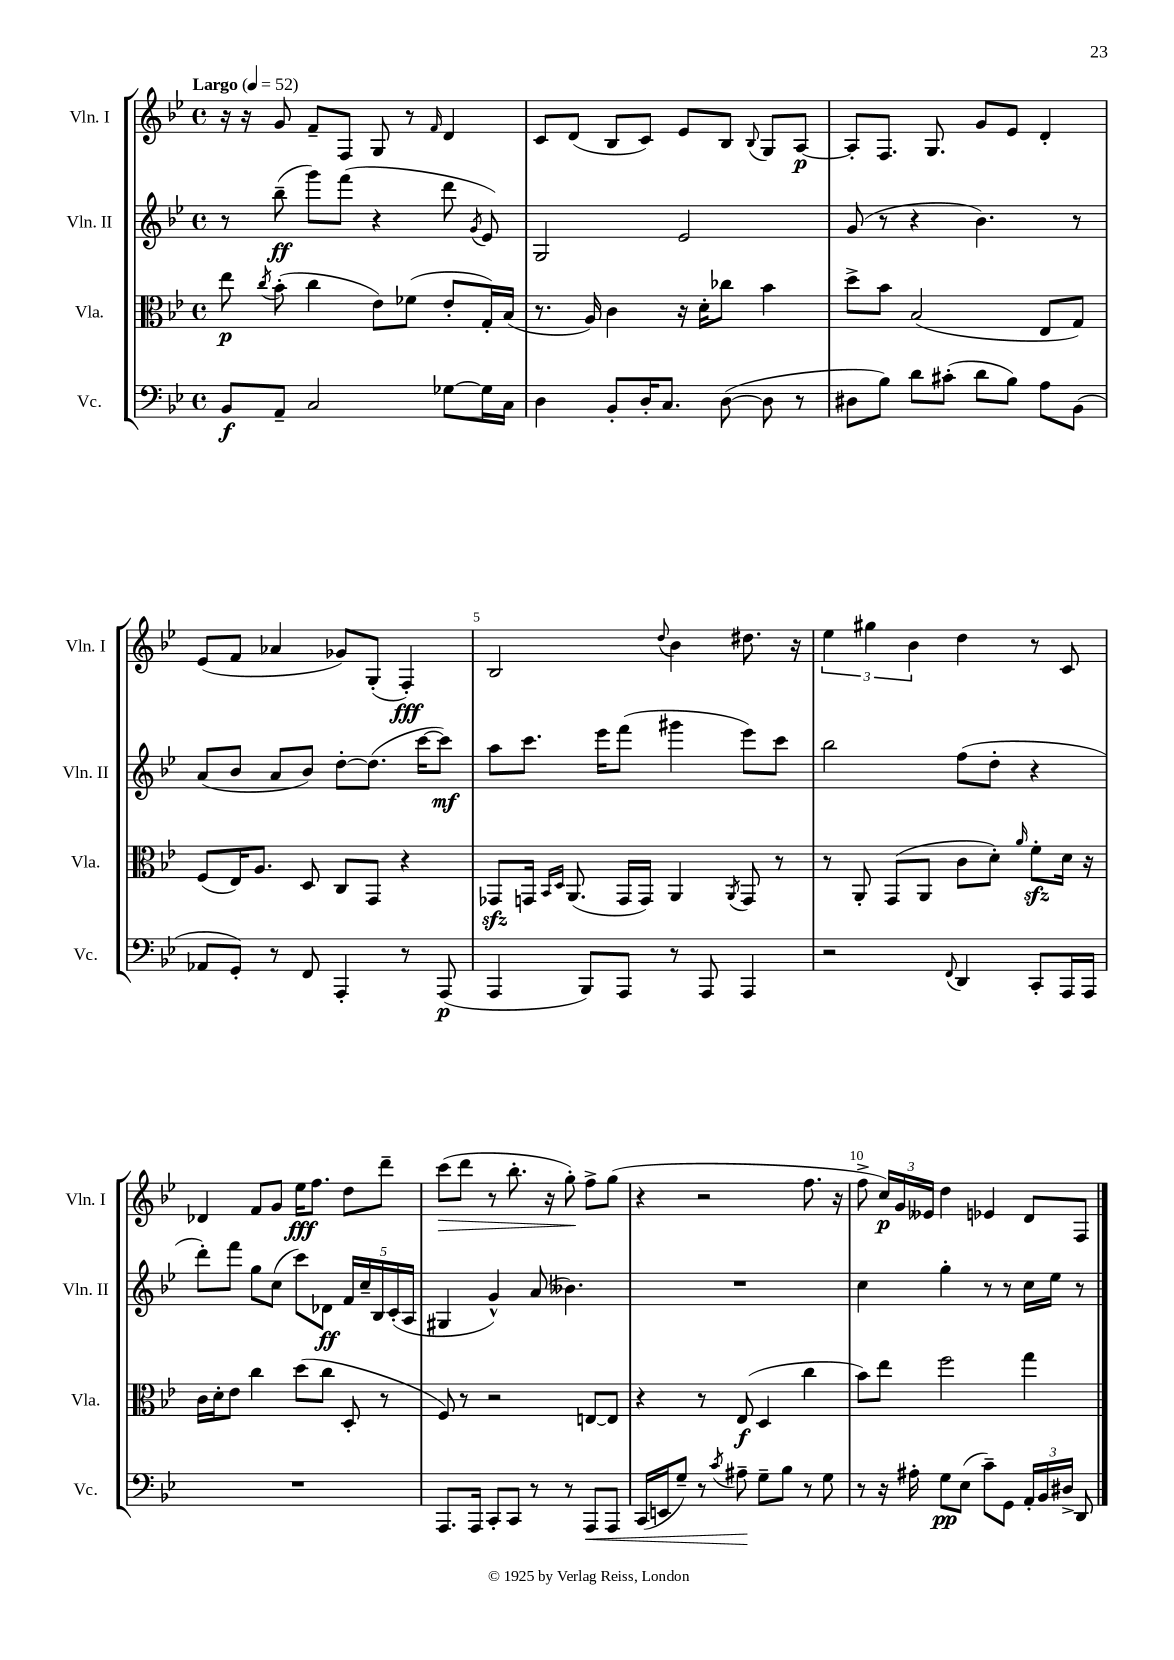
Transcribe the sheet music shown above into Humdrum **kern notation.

**kern	**kern	**kern	**kern
*staff4	*staff3	*staff2	*staff1
*clefF4	*clefC3	*clefG2	*clefG2
*k[b-e-]	*k[b-e-]	*k[b-e-]	*k[b-e-]
*M4/4	*M4/4	*M4/4	*M4/4
*met(c)	*met(c)	*met(c)	*met(c)
*MM52	*MM52	*MM52	*MM52
8BB-/L	8ee-\	8r	16r
.	.	.	16r
.	8qcc/	.	.
8AA~/J	(8b-'\	(8bb-~\	8g/
2C/	4cc\	8ggg\L)	8f~/L
.	.	(8fff\J	8F/J
.	8e-\L)	4r	8G/
.	(8f-\J	.	8r
.	.	.	16qqf/
[8G-\L	8e-'/L	8ddd\	4d/
.	.	8qg/	.
16G-\]L	16G'/L)	8e-/)	.
16C\JJ	(16B-/JJ	.	.
=	=	=	=
4D\	8.r	2G/	8c/L
.	.	.	(8d/J
.	16A/)	.	.
8BB-'/L	4c\	.	8B-/L
16D'/K	.	.	8c/J)
8.C/J	.	.	.
.	16r	2e-/	8e-/L
.	16d'\LK	.	.
([8D\	8cc-\J	.	8B-/J
.	.	.	8qqB-/
8D\]	4b-\	.	8G/L
8r	.	.	[8A/J
=	=	=	=
8D#\L	8dd^\L	(8g/	8A'/]L
8B-\J)	8b-\J	8r	8.F/J
8d\L	(2B-/	4r	.
.	.	.	8.G/
(8c#'\J	.	.	.
8d\L	.	4.b-\)	8g/L
8B-\J)	.	.	8e-/J
8A\L	8E-/L	.	4d'/
(8BB-\J	8G/J)	8r	.
=	=	=	=
8AA-/L	(8F/L	(8a/L	(8e-/L
8GG'/J)	16E-/K)	8b-/J	8f/J
.	8.A/J	.	.
8r	.	8a/L	4a-/
8FF/	8D/	8b-/J)	.
4AAA'/	8C/L	[8dd'\L	8g-/L)
.	8GG/J	(8.dd\]J	(8G'/J
8r	4r	.	4F'/)
.	.	[16ccc\LK	.
(8AAA/	.	8ccc\]J)	.
=	=	=	=
4AAA/	8GG-/L	8aa\L	2B-/
.	16GG/Jk	8.ccc\J	.
.	16qqBB-/LL	.	.
.	16qqD/JJ	.	.
.	(8.AA/	.	.
8BBB-/L)	.	.	.
.	.	16eee-\LK	.
8AAA/J	16GG/LL	(8fff\J	.
.	16GG/JJ)	.	.
.	.	.	8qqdd/
8r	4AA/	4ggg#\	4b-\
8AAA/	.	.	.
.	8qAA/	.	.
4AAA/	8GG/	8eee-\L)	8.dd#\
.	8r	8ccc\J	.
.	.	.	16r
=	=	=	=
2r	8r	2bb-\	6ee-\
.	8AA'/	.	.
.	.	.	6gg#\
.	(8GG/L	.	.
.	.	.	6b-\
.	8AA/J	.	.
8qqFF/	.	.	.
4DD/	8c\L	(8ff\L	4dd\
.	8d'\J)	8dd'\J	.
.	16qqa/	.	.
8CC'/L	8f'\L	4r	8r
16AAA/L	16d\Jk	.	8c/
16AAA/JJ	16r	.	.
=	=	=	=
1r	16c\LL	8ddd'\L)	4d-/
.	16d'\J	.	.
.	8e-\J	8fff\J	.
.	4cc\	8gg\L	8f/L
.	.	(8cc\J	8g/J
.	(8dd\L	8ccc\L)	16ee-\LK
.	.	.	8.ff\J
.	8cc\J	8d-\J	.
.	8D'/	20f/LL	8dd\L
.	.	20cc~/	.
.	.	20B-/	.
.	8r	.	8ddd~\J
.	.	(20c'/	.
.	.	20A/JJ	.
=	=	=	=
8.AAA/L	8F/)	4G#/	(8ccc\L
.	8r	.	8ddd\J
16AAA/Jk	.	.	.
8CC'/L	2r	4g^^/)	8r
8CC/J	.	.	8.bb-'\
8r	.	(8a/	.
.	.	.	16r
8r	.	4.b--\)	8gg'\)
8AAA/L	[8E/L	.	8ff^\L
8AAA/J	8E/]J	.	(8gg\J
=	=	=	=
(16CC/LL	4r	1r	4r
16EE/J	.	.	.
8G~/J)	.	.	.
8r	8r	.	2r
8qc/	.	.	.
8A#~\	(8E-/	.	.
8G~\L	4D/	.	.
8B-\J	.	.	.
8r	4cc\	.	8.ff\
8G\	.	.	.
.	.	.	16r
=	=	=	=
8r	8b-\L)	4cc\	8ff^\
16r	8ee-\J	.	24cc/LL)
.	.	.	24g/
16A#'\	.	.	.
.	.	.	24e--/JJ
8G\L	2ff\	4gg'\	4dd\
(8E-\J	.	.	.
8c~\L)	.	8r	4e-/
8GG\J	.	8r	.
24AA'/LL	4gg\	16cc\LL	8d/L
24BB-/	.	.	.
.	.	16ee-\JJ	.
24D#^/JJ	.	.	.
8DD/	.	8r	8F/J
==	==	==	==
*-	*-	*-	*-
